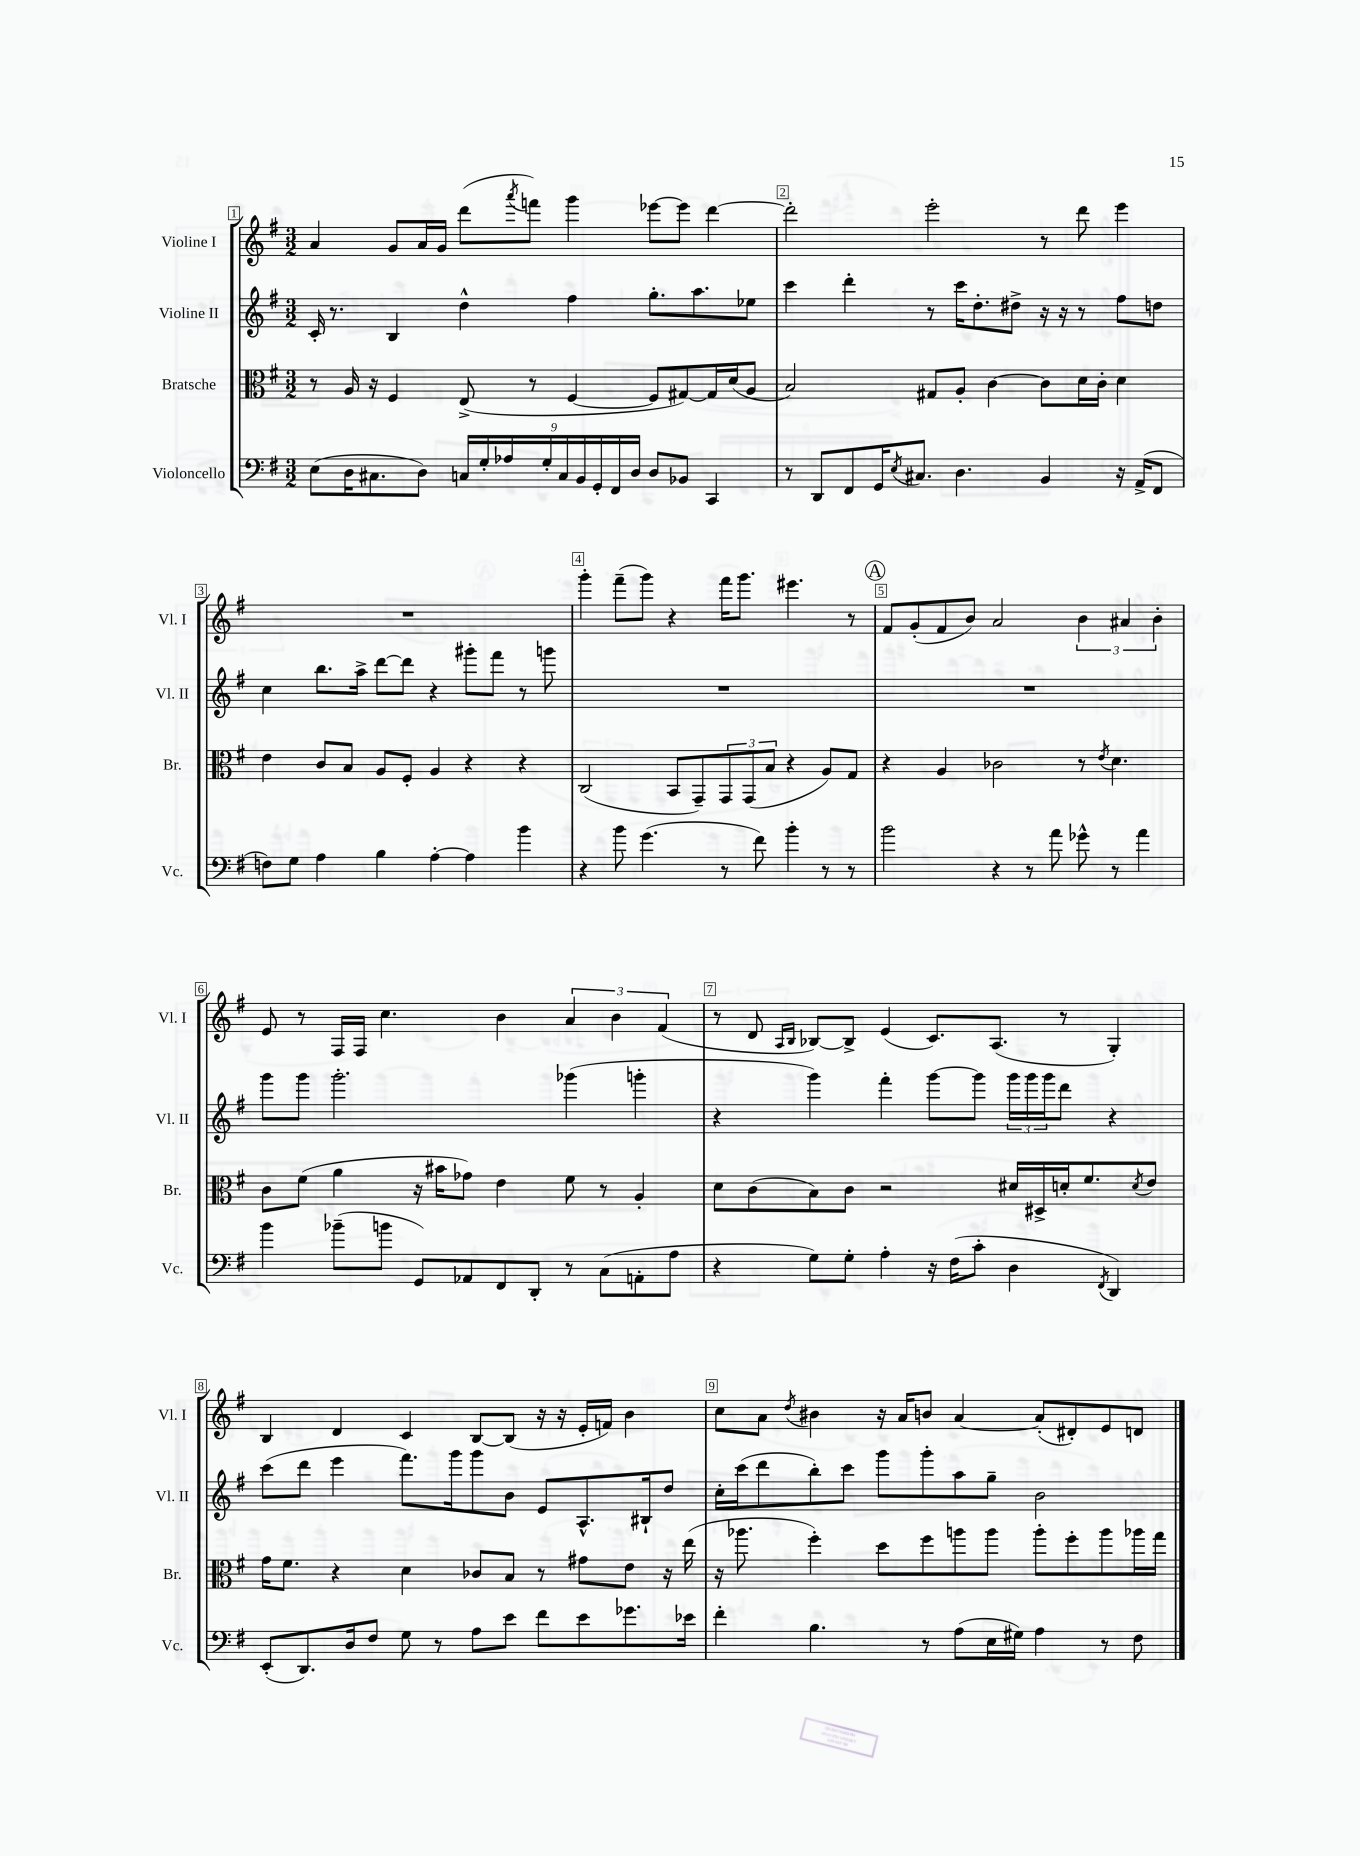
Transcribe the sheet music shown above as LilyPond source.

<<
\new StaffGroup <<
\new Staff = "s0" \with { instrumentName = "Violine I" shortInstrumentName = "Vl. I" } {
    \clef treble \key g \major \numericTimeSignature \time 3/2
    a'4 g'8 a'16 g'16 d'''8( \acciaccatura { a'''8 } f'''8) g'''4 ees'''8~ ees'''8 d'''4~ |
    d'''2-. e'''2-. r8 d'''8 e'''4 |
    R1. |
    g'''4-. fis'''8--( g'''8) r4 fis'''16 g'''8. eis'''4. r8 |
    \mark \markup { \circle "A" } fis'8 g'8-.( fis'8 b'8) a'2 \tuplet 3/2 { b'4 ais'4 b'4-. } |
    e'8 r8 fis16 fis16 c''4. b'4 \tuplet 3/2 { a'4 b'4 fis'4( } |
    r8 d'8 \grace { a16 b16 } bes8~) bes8-> e'4( c'8.) a8.( r8 g4-.) |
    b4 d'4 c'4 b8~ b8( r16 r16 e'16-. f'16) b'4 |
    c''8 a'8 \acciaccatura { d''8 } bis'4 r16 a'16 b'8 a'4~ a'8-.( dis'8-.) e'8 d'8 \bar "|." |
}
\new Staff = "s1" \with { instrumentName = "Violine II" shortInstrumentName = "Vl. II" } {
    \clef treble \key g \major \numericTimeSignature \time 3/2
    c'16-. r8. b4 d''4-^ fis''4 g''8.-. a''8. ees''8 |
    c'''4 d'''4-. r8 c'''16 d''8.-. dis''8-> r16 r16 r8 fis''8 d''8 |
    c''4 b''8. a''16-> d'''8~ d'''8 r4 gis'''8-. fis'''8 r8 g'''8 |
    R1. |
    \mark \markup { \circle "A" } R1. |
    g'''8 g'''8 g'''2.-. ges'''4( g'''4-. |
    r4 g'''4) fis'''4-. g'''8~ g'''8 \tuplet 3/2 { g'''16 g'''16 g'''16 } d'''8 r4 |
    c'''8( d'''8 e'''4 fis'''8.) g'''16 g'''8 b'8 e'8 a8.-^ bis16-! d''8 |
    c''16-. c'''16( d'''8 b''8-.) c'''8 g'''8 g'''8-. a''8 g''8-- b'2 \bar "|." |
}
\new Staff = "s2" \with { instrumentName = "Bratsche" shortInstrumentName = "Br." } {
    \clef alto \key g \major \numericTimeSignature \time 3/2
    r8 a16 r16 fis4 e8->( r8 fis4~ fis8 gis8~) gis16 d'16( a8 |
    b2) gis8 a8-. c'4~ c'8 d'16 c'16-. d'4 |
    e'4 c'8 b8 a8 fis8-. a4 r4 r4 |
    c2( b,8 g,8--) \tuplet 3/2 { g,8 g,8( b8 } r4 a8) g8 |
    \mark \markup { \circle "A" } r4 a4 ces'2 r8 \acciaccatura { e'8 } d'4. |
    c'8 fis'8( a'4 r16 bis'16 ges'8) e'4 fis'8 r8 a4-. |
    d'8 c'8( b8) c'8 r2 dis'16 dis16-> d'16-. fis'8. \acciaccatura { d'8 } e'8 |
    g'16 fis'8. r4 d'4 ces'8 b8 r8 gis'8 e'8 r16 e''16( |
    r16 aes''8. fis''4-.) d''8 fis''8 a''8 a''8 a''8-. fis''8-. a''8 aes''16 g''16 \bar "|." |
}
\new Staff = "s3" \with { instrumentName = "Violoncello" shortInstrumentName = "Vc." } {
    \clef bass \key g \major \numericTimeSignature \time 3/2
    e8( d16 cis8. d8) \tuplet 9/8 { c16 g16-. aes16 g16-. c16 b,16 g,16-. fis,16 d16 } d8 bes,8 c,4 |
    r8 d,8 fis,8 g,16 \acciaccatura { e8 } cis8. d4. b,4 r16 a,16->( fis,8 |
    f8) g8 a4 b4 a4~-. a4 b'4 |
    r4 b'8 g'4.( r8 fis'8) b'4-. r8 r8 |
    \mark \markup { \circle "A" } b'2 r4 r8 a'8 ges'8-^ r8 a'4 |
    b'4 bes'8--( b'8 g,8) aes,8 fis,8 d,8-. r8 c8( a,8-. a8 |
    r4 g8) g8-. a4-. r16 fis16( c'8-. d4 \acciaccatura { fis,8 } d,4) |
    e,8-.( d,8.) d16 fis8 g8 r8 a8 e'8 fis'8 e'8 ges'8. ees'16 |
    fis'4-. b4. r8 a8( e16 gis16) a4 r8 fis8 \bar "|." |
}
>>
>>
\layout { \context { \Score \override BarNumber.break-visibility = ##(#f #t #t) barNumberVisibility = #all-bar-numbers-visible \override BarNumber.stencil = #(make-stencil-boxer 0.1 0.3 ly:text-interface::print) } }
